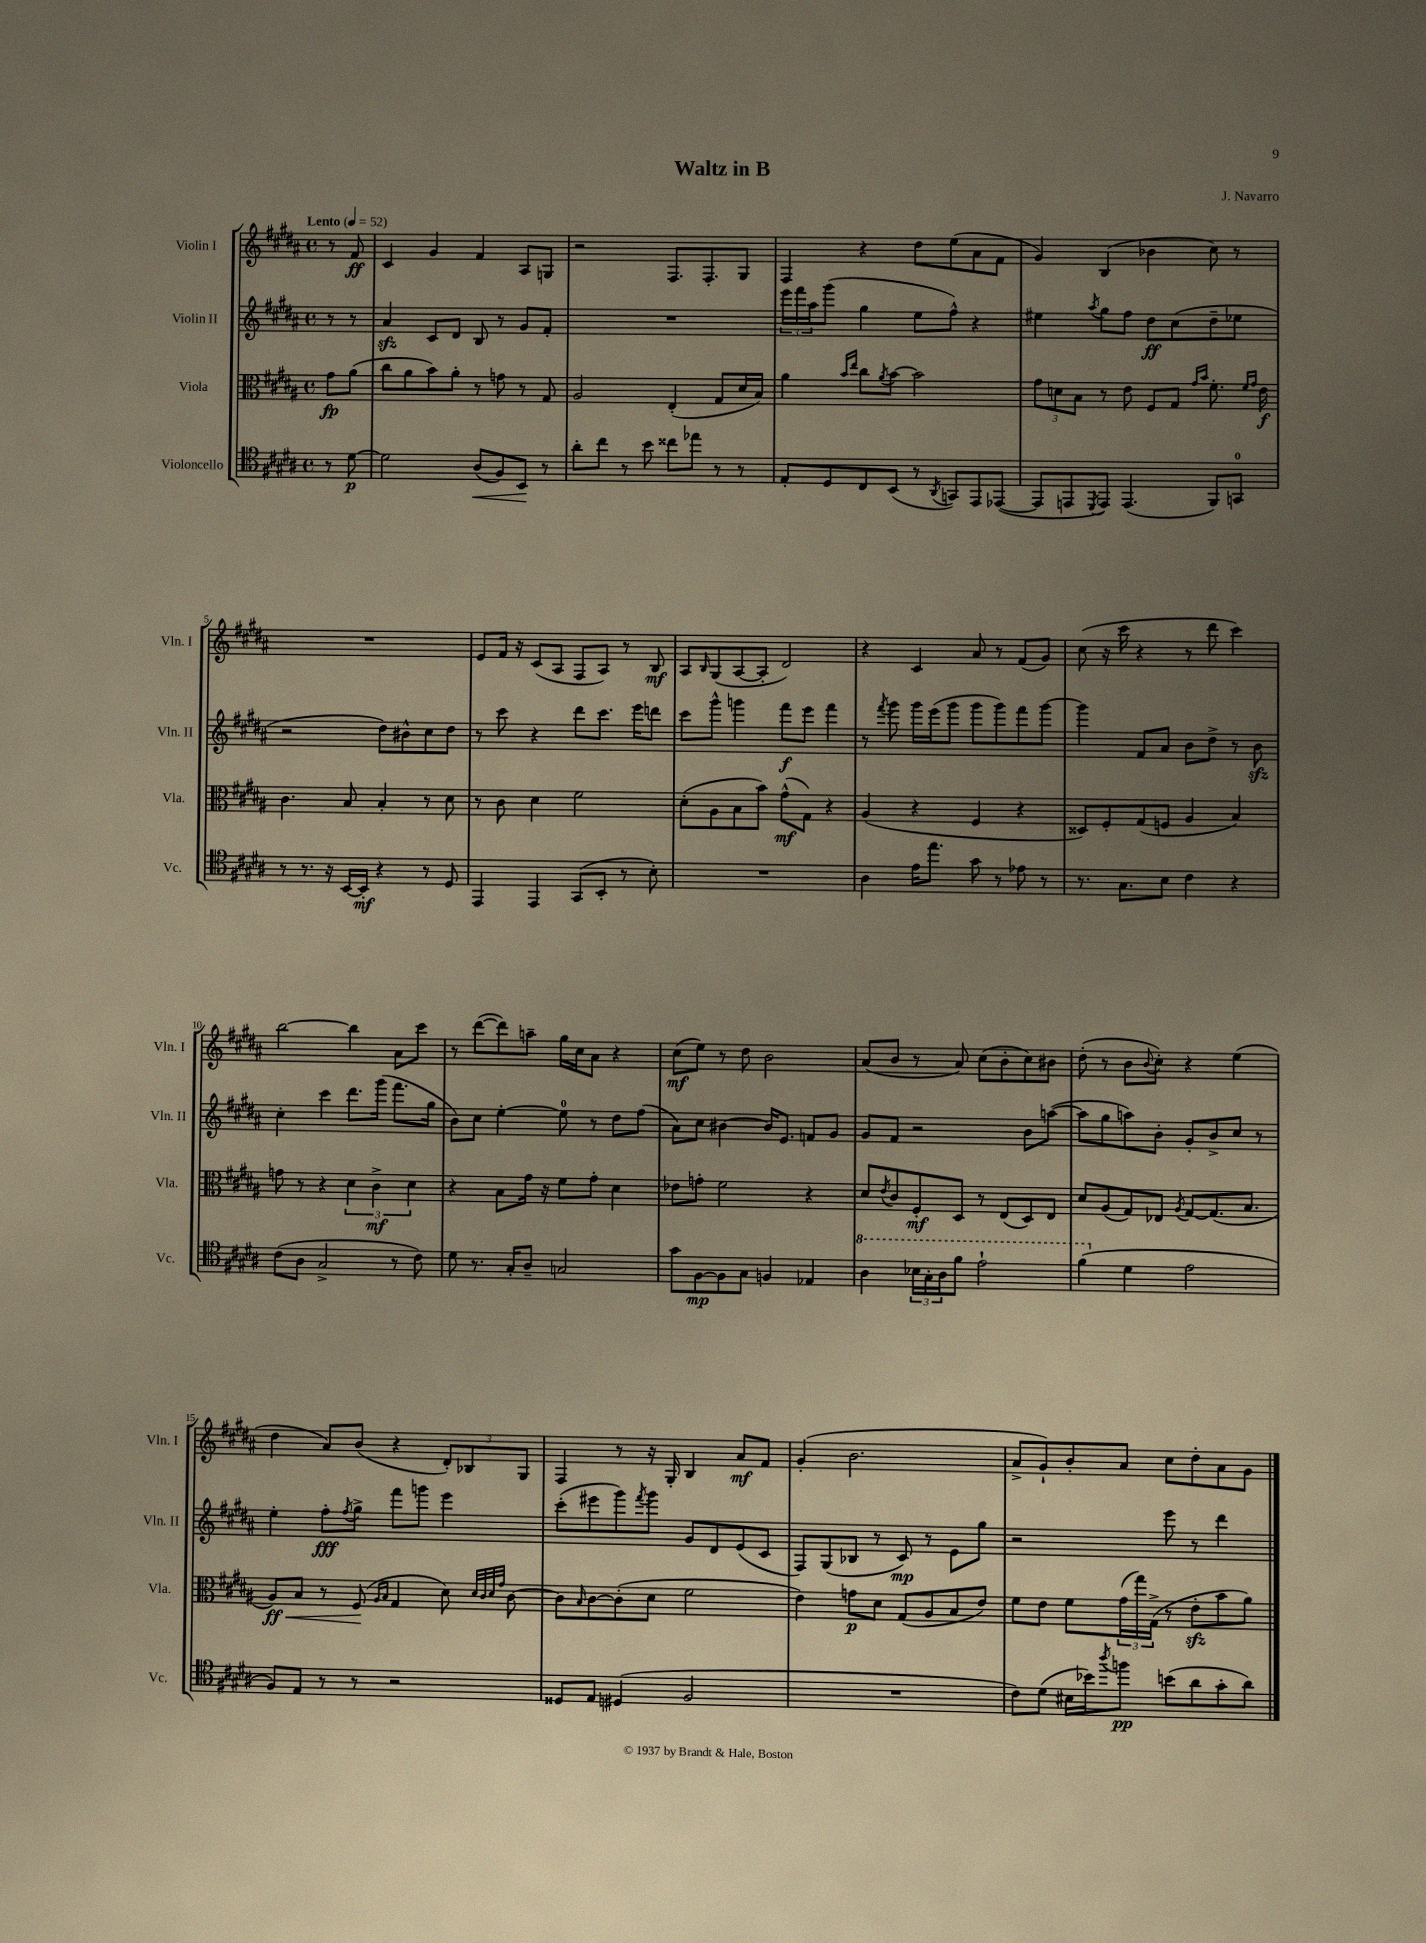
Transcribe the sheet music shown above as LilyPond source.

\header { title = "Waltz in B" composer = "J. Navarro" }
<<
\new StaffGroup <<
\new Staff = "s0" \with { instrumentName = "Violin I" shortInstrumentName = "Vln. I" } {
    \clef treble \key b \major \defaultTimeSignature \time 4/4 \partial 4 \tempo "Lento" 4 = 52
    r8 fis'8\ff |
    cis'4 gis'4 fis'4 ais8 g8 |
    r2 fis8. fis8.-. gis8 |
    fis4 r4 dis''8 e''8( ais'8 fis'8 |
    gis'4) b4( bes'4 cis''8) r8 |
    R1 |
    e'8 fis'16 r16 cis'8( ais8 fis8 ais8) r8 b8\mf |
    ais8 \grace { b16 } gis8( ais8~ ais8-. dis'2) |
    r4 cis'4 ais'8 r8 fis'8( gis'8) |
    cis''8( r16 cis'''16 r4 r8 dis'''8 cis'''4) |
    b''2~ b''4 ais'8 cis'''8 |
    r8 dis'''8~( dis'''8) a''8-- gis''16 cis''16 ais'8 r4 |
    cis''8\mf( e''8) r8 dis''8 b'2 |
    ais'8( b'8 r8 ais'8) cis''8( b'8-. cis''8) bis'8 |
    dis''8-.( r8 b'8 \appoggiatura { b'8 } cis''8-.) r4 e''4( |
    dis''4 ais'8) b'8( r4 \tuplet 3/2 { dis'8-.) bes8 gis8 } |
    fis4 r8 r16 gis16-. b4 ais'8\mf fis'8 |
    gis'4-.( b'2. |
    ais'8-> gis'8-!) b'8-. ais'8 cis''8 dis''8-. ais'8 gis'8 \bar "|." |
}
\new Staff = "s1" \with { instrumentName = "Violin II" shortInstrumentName = "Vln. II" } {
    \clef treble \key b \major \defaultTimeSignature \time 4/4 \partial 4
    r8 r8 |
    ais'4\sfz cis'8 dis'8 b8 r8 gis'8 fis'8-. |
    R1 |
    \tuplet 3/2 { e'''16 fis'''16 ais''16 } gis'''8( gis''4 e''8 fis''8-^) r4 |
    eis''4 \acciaccatura { ais''8 } gis''8 fis''8 dis''8\ff cis''8( dis''8-- ees''8 |
    r2 dis''8) bis'8-^ cis''8 dis''8 |
    r8 cis'''8 r4 dis'''8 cis'''8. e'''16 d'''8 |
    cis'''8 gis'''8-^ g'''4 fis'''8\f e'''8 fis'''4 |
    r8 \acciaccatura { fis'''8 } gis'''8 gis'''16 e'''16( gis'''8 gis'''8 gis'''8) fis'''8 gis'''8~ |
    gis'''4 fis'8 ais'8 b'8 dis''8-> r8 b'8\sfz |
    cis''4-. cis'''4 dis'''8. gis'''16( fis'''8. gis''16 |
    b'8) cis''8 e''4~-. e''8-0 r8 dis''8 fis''8( |
    ais'8) cis''8 bis'4~ bis'16 e'8. f'8 gis'8 |
    gis'8 fis'8 r2 b'8 a''8~( |
    a''8 gis''8 a''8) b'8-. gis'8-. b'8-> cis''8 r8 |
    e''4-. fis''8-.\fff \acciaccatura { fis''8 } gis''8-> fis'''8 g'''8 e'''4 |
    cis'''8-.( eis'''8 gis'''8) \acciaccatura { fis'''8 } gis'''8 gis'8 dis'8 e'8( cis'8 |
    fis8) gis8( bes8 r8 cis'8\mp) r8 e'8 gis''8 |
    r2 e'''8 r8 dis'''4 \bar "|." |
}
\new Staff = "s2" \with { instrumentName = "Viola" shortInstrumentName = "Vla." } {
    \clef alto \key b \major \defaultTimeSignature \time 4/4 \partial 4
    gis'8\fp ais'8( |
    cis''8 ais'8 b'8) ais'8-. r8 g'8 r8 gis8 |
    ais2 e4-.( gis8 dis'16 b16) |
    ais'4 \grace { b'16 e''16 } cis''8 \acciaccatura { ais'8 } b'8~ b'2 |
    \tuplet 3/2 { gis'8 d'8 b8 } r8 e'8 fis8 gis8 \grace { gis'16 b'16 } fis'8.-. \grace { fis'16 gis'16 } e'16\f |
    cis'4. b8 b4-. r8 dis'8 |
    r8 cis'8 dis'4 fis'2 |
    dis'8-.( ais8 b8 b'8) gis'8-^\mf( gis8) r4 |
    ais4( r4 fis4 r4 |
    disis8) fis8-. gis8( f8 ais4 b4) |
    g'8 r8 r4 \tuplet 3/2 { dis'4 cis'4->\mf dis'4 } |
    r4 b8 gis'16 r16 fis'8 gis'8-. dis'4 |
    ees'8 g'8-. fis'2 r4 |
    dis'8 \acciaccatura { e'8 } cis'8 fis8-.\mf dis8 r8 e8( dis8) e8 |
    dis'8 ais8( gis8) ees8 \acciaccatura { ais8 } gis8~ gis8.( b8. |
    ais8\ff\<) b8 r8 fis8\!( \grace { ais16 b16 } gis4 dis'8) \grace { dis'32 cis'32 dis'32 gis'32 } cis'8~ |
    cis'8 \grace { b16 } cis'8~ cis'8-.( dis'8 fis'2 |
    e'4) g'8\p dis'8 gis8( ais8 b8 e'8) |
    fis'8 e'8 fis'8 \tuplet 3/2 { gis'16( gis''16) gis16->( } r8 e'8-.\sfz b'8 ais'8) \bar "|." |
}
\new Staff = "s3" \with { instrumentName = "Violoncello" shortInstrumentName = "Vc." } {
    \clef tenor \key b \major \defaultTimeSignature \time 4/4 \partial 4
    r8 dis'8~\p |
    dis'2 ais8\<( fis8) b,8\! r8 |
    ais'8-. cis''8 r8 b'8 cisis''8 ees''8 r8 r8 |
    e8-. dis8 cis8 b,8( r8 \acciaccatura { ais,8 } g,8) e,8 ees,8~( |
    ees,8 e,8 \acciaccatura { dis,8 } e,8) e,4.( fis,8) g,8-0 |
    r8 r8. r16 b,16~ b,16-.\mf r4 r8 dis8 |
    e,4 e,4 gis,8( b,8-. r8 b8-.) |
    R1 |
    ais4 e'16 e''8. gis'8 r8 ees'8 r8 |
    r8. gis8. b8 cis'4 r4 |
    cis'8( ais8 gis2-> r8 cis'8) |
    dis'8 r8. gis16-. ais8-- g2 |
    gis'8 fis8~\mp fis8 gis8 f4 ees4 |
    \ottava #1 ais'4 \tuplet 3/2 { bes'16 gis'16-. ais'16 } fis''8 e''2-! |
    fis''4( \ottava #0 dis'4 e'2 |
    fis8) e8 r8 r8 r2 |
    disis8 e8 dis4( fis2 |
    R1 |
    cis'8) dis'8( bis16 bes'16) \acciaccatura { ais''8 } f''8\pp b'8( ais'8 gis'8-. ais'8) \bar "|." |
}
>>
>>
